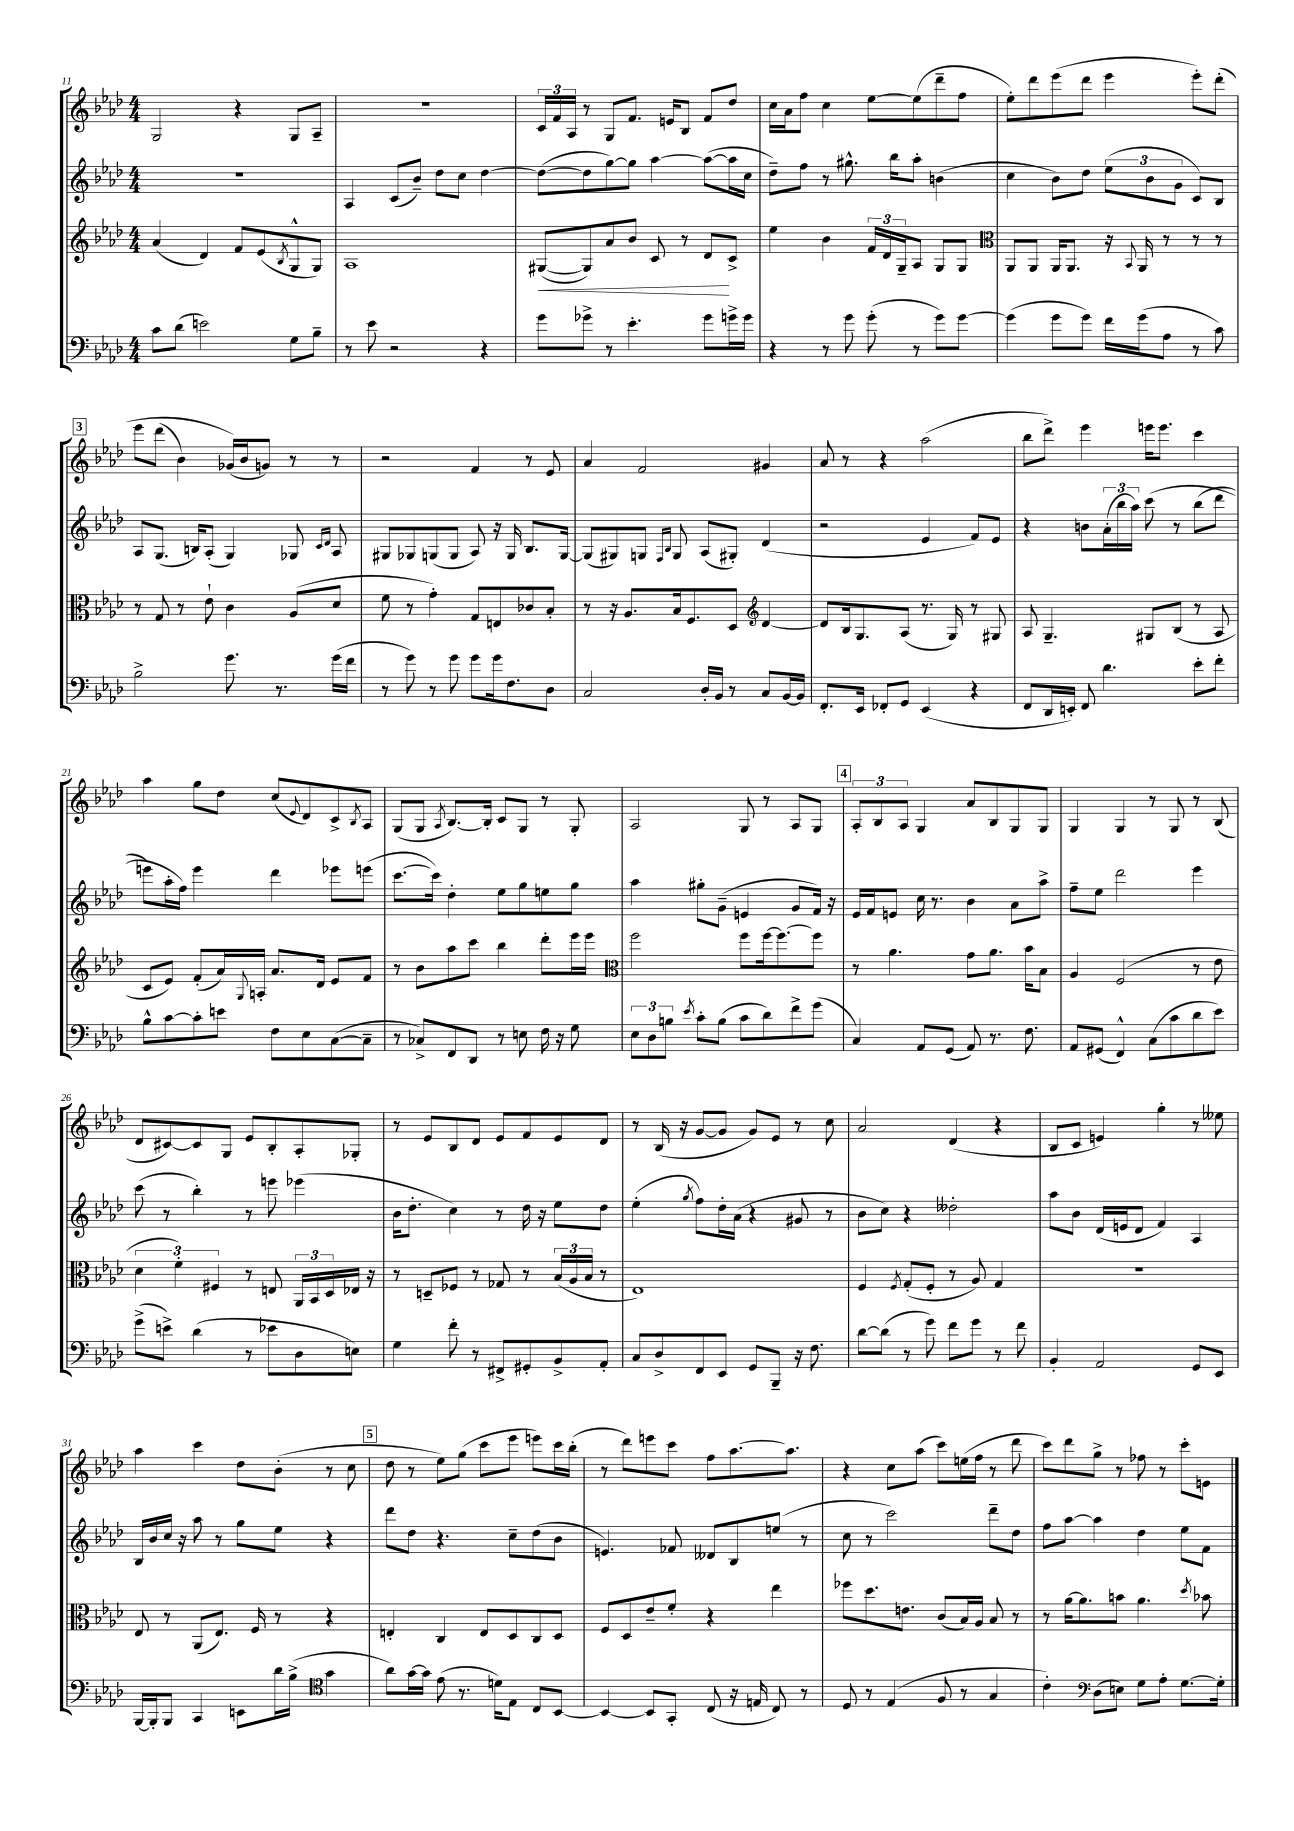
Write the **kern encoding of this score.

**kern	**kern	**kern	**kern
*staff4	*staff3	*staff2	*staff1
*clefF4	*clefG2	*clefG2	*clefG2
*k[b-e-a-d-]	*k[b-e-a-d-]	*k[b-e-a-d-]	*k[b-e-a-d-]
*M4/4	*M4/4	*M4/4	*M4/4
8c	(4a-	1r	2G
(8d-	.	.	.
2e)	4d-)	.	.
.	8f	.	4r
.	(8e-	.	.
.	8qB-	.	.
8G	8G^^	.	8G
8B-~	8G)	.	8A-~
=	=	=	=
8r	1A-	4A-	1r
8e-	.	.	.
2r	.	(8c	.
.	.	8b-~)	.
.	.	8dd-	.
.	.	8cc	.
4r	.	[4dd-	.
=	=	=	=
8g	([8G#	(8dd-_	24c
.	.	.	24f
.	.	.	24A-
8g-^	8G#])	8dd-]	8r
8r	8a-	[8gg)	8G
4.e-'	8b-	8gg]	8.f
.	8c	[4aa-	.
.	.	.	16e
.	8r	.	8B-
8g-	8d-	(8aa-_	8f
16g^	8c^	16aa-]	8dd-
16g	.	16cc	.
=	=	=	=
4r	4ee-	8dd-~)	16cc
.	.	.	16a-
.	.	8ff	8ff
8r	4b-	8r	4cc
8g	.	8.gg#^^	.
(8g'	24f	.	[8ee-
.	24d-	.	.
.	.	16bb-	.
.	24G~	.	.
8r	8A-	8aa-'	(8ee-]
8g)	8G	(4b	8ddd-~
[8g	8G	.	8ff
=	=	=	=
*	*clefC3	*	*
(4g]	8AA-	4cc	8ee-')
.	8AA-	.	8ddd-
8g	16AA-	8b-)	(8eee-
.	8.AA-	.	.
8g)	.	8dd-	8ddd-
16f	16r	(12ee-	4eee-
.	8qqBB-	.	.
(16g	16AA-	.	.
.	.	12b-	.
8A-	8r	.	.
.	.	12g	.
8r	8r	8c)	8eee-')
8c)	8r	8B-	&(8ddd-'
=	=	=	=
2B-^	8r	8A-	8eee-
.	8G	(8.G	(8ddd-
.	8r	.	4b-)
.	.	16B)	.
.	8e-`	(8A-'	.
8.g	4c	4G)	(16g-&)
.	.	.	16b-
.	.	.	8g)
8.r	.	.	.
.	(8A-	8G-	8r
.	.	16qqc	.
.	.	16qqd-	.
(16g	8d-	8A-	8r
16f	.	.	.
=	=	=	=
8r	8f	8G#	2r
8g)	8r	8G-	.
8r	4g')	(8G	.
8g	.	8G	.
8g	8G	8A-)	4f
16g	8E	16r	.
8.F	.	16G	.
.	8c-	8.B-	8r
8D-	8B-'	.	8e-
.	.	[16G	.
=	=	=	=
2C	8r	(8G]	4a-
.	16r	8G#)	.
.	8.A-	.	.
.	.	8G	2f
.	.	16qqF	.
.	.	16qqB-	.
.	16B-	8G	.
.	8.F	.	.
16D-'	.	(8A-	.
16BB-	.	.	.
8r	8D-	8G#')	.
*	*clefG2	*	*
8C	[4d-	(4d-	4g#
[16BB-	.	.	.
16BB-]	.	.	.
=	=	=	=
8.FF'	8d-]	2r	8a-
.	16B-	.	8r
16EE-	8.G	.	.
8FF-'	.	.	4r
8GG	(8A-	.	.
(4EE-	8.r	4e-	(2aa-
.	16G)	.	.
4r	8r	8f)	.
.	8G#	8e-	.
=	=	=	=
8FF	8A-	4r	8bb-
16DD-	4.G~	.	8ddd-^)
16EE')	.	.	.
8FF	.	8b	4eee-
4.d-	.	(24a-'	.
.	.	24bb-	.
.	.	24aa-)	.
.	8G#	&(8ccc	16eee
.	.	.	8.eee
.	(8B-	8r	.
8e-'	8r	(8bb-	4ccc
8f'	8A-	8ddd-	.
=	=	=	=
8B-^^	8c	8eee)	4aa-
[8c	8e-)	16aa-'	.
.	.	16ff&)	.
8c']	(8f'	4eee	8gg
8e	16a-)	.	8dd-
.	8qqG	.	.
.	16A'	.	.
8F	8.a-	4ddd-	(8cc
.	.	.	8qqe-
8E-	.	.	8d-)
.	16d-	.	.
([8C	8e-	8eee-	8c^
.	.	.	8qB-
8C~]	8f	(8eee	8A-
=	=	=	=
8r	8r	[8.ccc	(8G
8C-^)	8b-	.	8G
.	.	16ccc])	.
.	.	.	8qA-
8FF	8aa-	4dd-'	[8.B-)
8DD-	8ccc	.	.
.	.	.	16B-']
8r	4bb-	8ee-	8c
8E	.	8gg	8G
16F	8ddd-'	8ee	8r
16r	.	.	.
8G	16eee-	8gg	8G'
.	16eee-	.	.
=	=	=	=
*	*clefC3	*	*
12E-	2ff	4aa-	2A-
12D-	.	.	.
12B	.	.	.
8qe-	.	.	.
8c'	.	8gg#'	.
(8B	.	(8g~	.
8c	8ff	4e	8G
8d-)	[16ff	.	8r
.	8.ff_	.	.
8f^	.	8g	8A-
(8g	8ff]	16f)	8G
.	.	16r	.
=	=	=	=
4C)	8r	16e-	12A-'
.	.	16f	.
.	.	.	12B-
.	4.a-	8e	.
.	.	.	12A-
8AA-	.	16cc	4G
.	.	8.r	.
(8GG	.	.	.
8AA-)	8g	4b-	8a-
8.r	8.a-	.	8B-
.	.	8a-	8G
8.F	16b-	.	.
.	8B-	8aa-^	8G
=	=	=	=
8AA-	4A-	8ff~	4G
(8GG#	.	8ee-	.
4FF^^)	(2F	2ddd-	4G
(8C	.	.	8r
8c	.	.	8G
8d-	8r	4eee-	8r
8e-)	8e-	.	(8B-
=	=	=	=
(8g^	6d-	(8ccc	8d-
8e^)	.	8r	[8c#)
.	6f')	.	.
(4d-	.	4bb-')	8c#]
.	6F#	.	.
.	.	.	8G
8r	8r	8r	8e-
8e-	8E	8eee	8B-'
8D-	24AA-	(4eee-	8A-'
.	24BB-	.	.
.	24D-	.	.
8E)	16E-	.	8G-'
.	16r	.	.
=	=	=	=
4G	8r	16b-	8r
.	.	8.dd-'	.
.	8D~	.	8e-
8f'	8F-	4cc)	8B-
8r	8r	.	8d-
8FF#^	8G-	8r	8e-
8GG#'	8r	16dd-	8f
.	.	16r	.
8BB-^	(24B-	8ee-	8e-
.	24A-	.	.
.	24B-	.	.
8AA-'	8r	8dd-	8d-
=	=	=	=
8C	1E-)	(4ee-'	8r
8D-^	.	.	(16B-
.	.	.	16r
.	.	8qgg	.
8FF	.	8ff)	[8g
8EE-	.	16dd-'	8g]
.	.	(16a-	.
8GG	.	4r	8g)
8BBB-~	.	.	8e-
16r	.	8g#	8r
8.F	.	.	.
.	.	8r	8cc
=	=	=	=
[8d-	4F	8b-	2a-
(8d-]	.	8cc)	.
.	8qF	.	.
8r	(8G'	4r	.
8g)	8F'	.	.
8f	8r	2dd--'	(4d-
8g	8A-)	.	.
8r	4G	.	4r
8f	.	.	.
=	=	=	=
4BB-'	1r	8aa-	8B-
.	.	8b-	8c
2AA-	.	(16d-	4e)
.	.	16e	.
.	.	8d-	.
.	.	4f)	4gg'
8GG	.	4A-	8r
8EE-	.	.	8ee--
=	=	=	=
[16BBB-	8E-	16B-	4aa-
16BBB-']	.	16b-	.
8BBB-	8r	16cc	.
.	.	16r	.
4CC	(8AA-	8aa-	4ccc
.	8.E-)	8r	.
8EE	.	8gg	8dd-
.	16F	.	.
16d-	8r	8ee-	(8b-'
(16B-^	.	.	.
*clefC4	*	*	*
4g	4r	4r	8r
.	.	.	8cc
=	=	=	=
8a-)	4E'	8ddd-	8dd-
[16g	.	8dd-	8r
16g]	.	.	.
(8e-	4C	4.r	8ee-)
8.r	.	.	(8gg
.	8E	.	8ccc
16d)	.	.	.
8E-	8D-	8cc~	8eee-
8C	8C	(8dd-	8eee)
[8BB-	8D-	8b-	16ccc
.	.	.	(16bb-'
=	=	=	=
4BB-_	8F	4.e)	8r
.	8D-	.	8ddd-)
8BB-]	8e-~	.	8eee
8GG'	8f'	8f-	8ccc
(8C	4r	8d--	8ff
16r	.	8B-	[8.aa-
16E	.	.	.
8C)	4ee-	(8ee	.
.	.	.	8.aa-]
8r	.	8r	.
=	=	=	=
8D-	8ff-	8cc	4r
8r	8.dd-	8r	.
(4E-	.	2ccc)	8cc
.	8.e	.	.
.	.	.	(8aa-
8F	(8c	.	8ccc)
8r	16B-)	.	(16ee
.	16A-	.	16ff
4G	8B-	8ddd-~	8r
.	8r	8dd-	8ddd-
=	=	=	=
4c')	8r	8ff	8ccc)
.	[16a-	[8aa-	8ddd-
.	8.a-]	.	.
*clefF4	*	*	*
(8D-	.	4aa-]	8gg^
8E)	8b	.	8r
8G	4.a-	4dd-	8ff-
8A-'	.	.	8r
[8.G	.	8ee-	8ccc'
.	8qdd-	.	.
.	8b-	8f	8e
16G']	.	.	.
==	==	==	==
*-	*-	*-	*-
